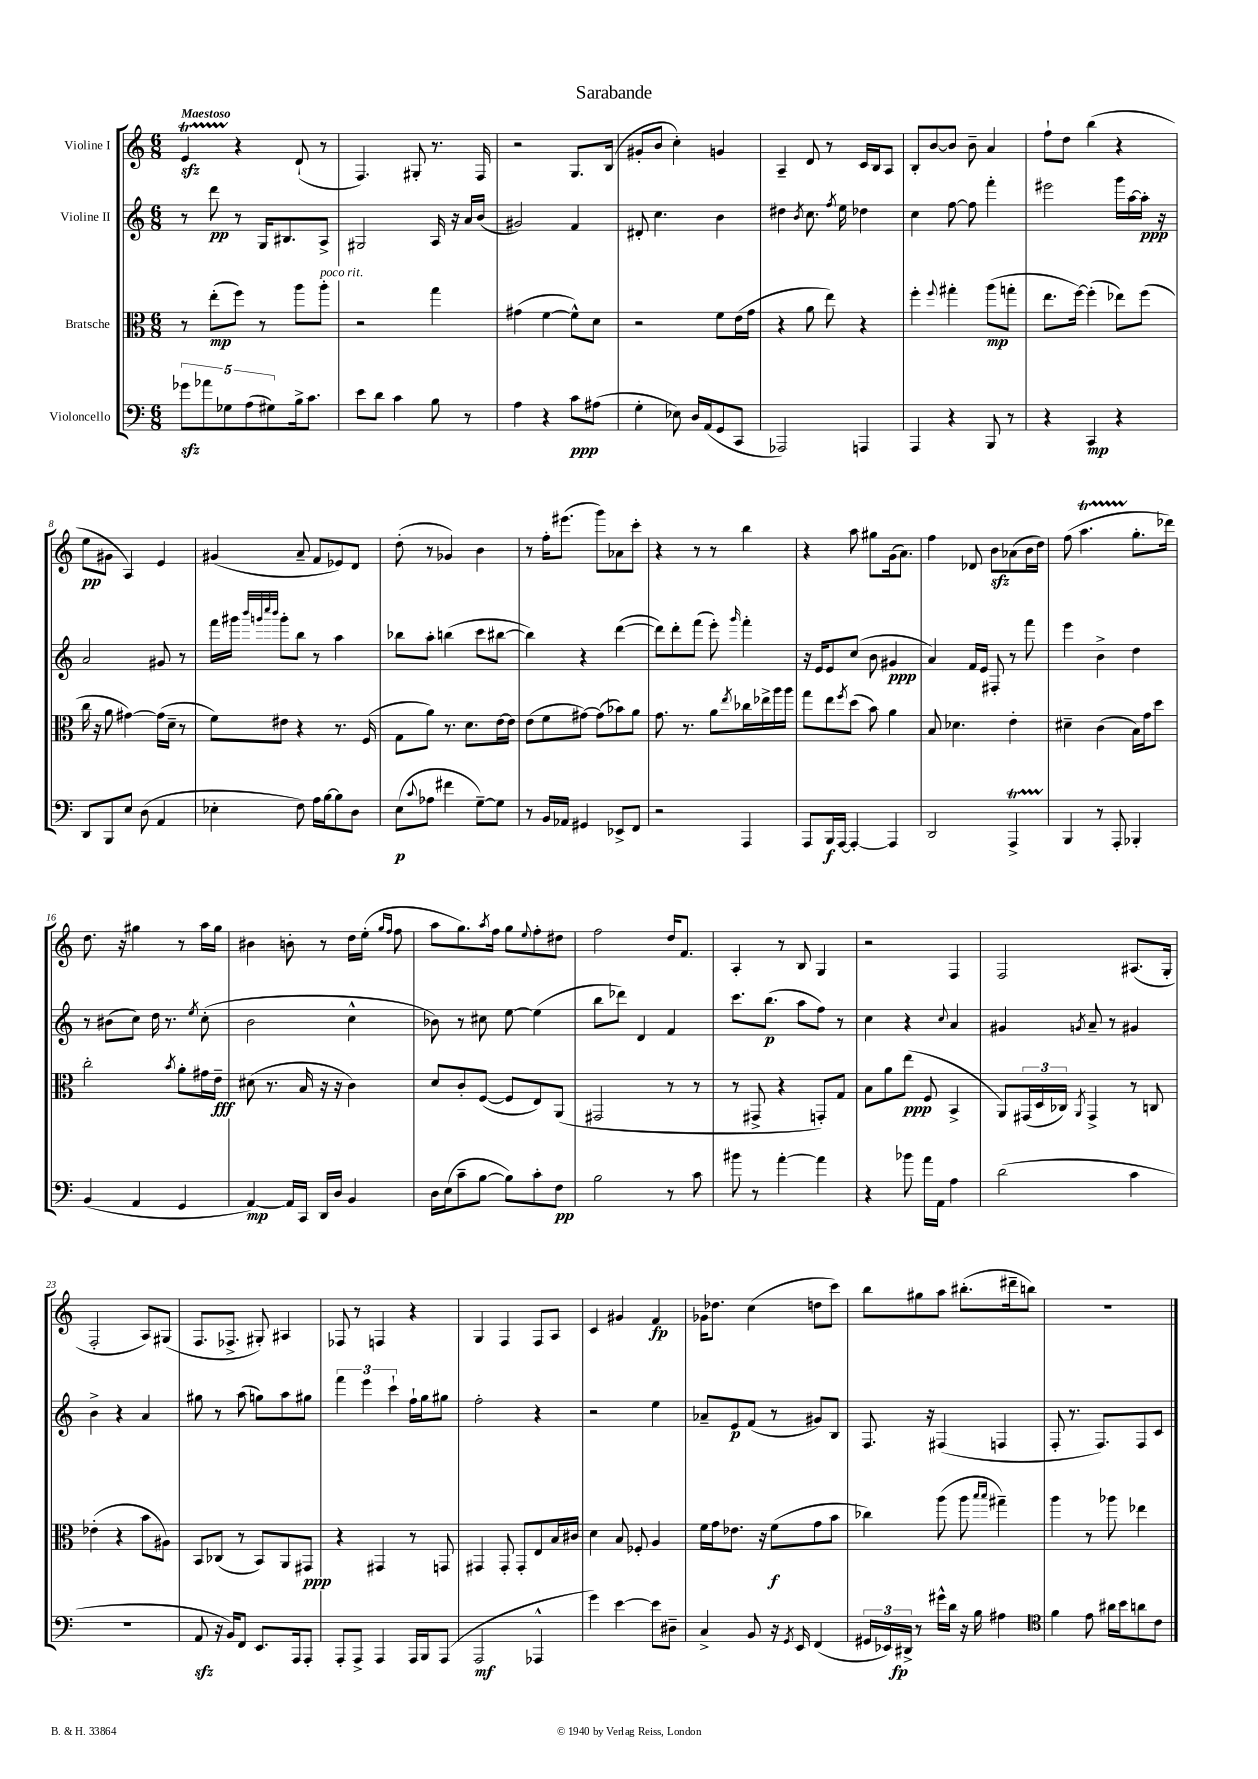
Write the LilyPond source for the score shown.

\header { title = "Sarabande" }
<<
\new StaffGroup <<
\new Staff = "s0" \with { instrumentName = "Violine I" } {
    \clef treble \key c \major \numericTimeSignature \time 6/8 \tempo "Maestoso"
    e'4\startTrillSpan\sfz r4\stopTrillSpan d'8-!( r8 |
    f4.) gis8-. r8. f16 |
    r2 g8. b16( |
    gis'8-. b'8 c''4-.) g'4 |
    a4-- d'8 r8 c'16 b16 a8 |
    b8-. b'8~ b'8 b'8-- a'4 |
    f''8-! d''8 b''4( r4 |
    e''8\pp gis'8 a4) e'4 |
    gis'4( a'8-- f'8 ees'8) d'8 |
    d''8-.( r8 ges'4) b'4 |
    r8 f''16-. eis'''8.( g'''8) aes'8 c'''8-. |
    r4 r8 r8 b''4 |
    r4 a''8 gis''8 g'16( a'8.) |
    f''4 des'8 b'8\sfz aes'8( b'16 d''16) |
    f''8( a''4.\startTrillSpan g''8.-.\stopTrillSpan des'''16) |
    d''8. r16 gis''4 r8 a''16 gis''16 |
    bis'4 b'8-. r8 d''16 e''16-.( \grace { g''16 f''16 } f''8 |
    a''8 g''8.) \acciaccatura { a''8 } f''16 g''8 \appoggiatura { e''8 } f''8-. dis''8 |
    f''2 d''16 f'8. |
    a4-. r8 b8 g4 |
    r2 f4 |
    f2 ais8.( g16-. |
    f2-. a8) gis8( |
    f8. fes8.-> gis8-.) ais4 |
    fes8 r8 f4 r4 |
    g4 f4 f8 a8 |
    c'4 gis'4 f'4\fp |
    ges'16 des''8. c''4( d''8 c'''8) |
    b''8 gis''8 a''8 bis''8.-.( dis'''16-- b''8) |
    R2. \bar "|." |
}
\new Staff = "s1" \with { instrumentName = "Violine II" } {
    \clef treble \key c \major \numericTimeSignature \time 6/8
    r8 d'''8\pp r8 g16 bis8. a8-> |
    gis2 a16 r16 a'16 b'16( |
    gis'2) f'4 |
    dis'8-. c''4. b'4 |
    dis''4 \acciaccatura { b'8 } c''8. \acciaccatura { f''8 } e''16 des''4 |
    c''4 f''8~ f''8 f'''4-. |
    eis'''2 g'''16 a''16~ a''16-.\ppp r16 |
    a'2 gis'8 r8 |
    f'''16 gis'''16 \grace { b'''32 g'''32 c''''32 b'''32 } g'''8-. b''8 r8 a''4 |
    bes''8 a''8-. b''4( c'''8 bis''8~ |
    bis''4) r4 d'''4~( |
    d'''8) d'''8-. f'''8( e'''8-.) \grace { g'''16 } f'''4-. |
    r16 e'16 e'8 c''8( b'8 gis'4\ppp |
    a'4) f'16 e'16 fis8-. r8 f'''8 |
    e'''4 b'4-> d''4 |
    r8 bis'8( c''8) d''16 r8. \acciaccatura { e''8 } c''8-.( |
    b'2 c''4-^ |
    bes'8) r8 cis''8 e''8~ e''4( |
    b''8 des'''8) d'4 f'4 |
    c'''8. b''8.\p( a''8 f''8) r8 |
    c''4 r4 \appoggiatura { c''8 } a'4 |
    gis'4 \acciaccatura { g'8 } a'8-- r8 gis'4 |
    b'4-> r4 a'4 |
    gis''8 r8 a''8( g''8) a''8 gis''8 |
    \tuplet 3/2 { f'''4 e'''4 c'''4-! } f''16-! g''16 gis''8 |
    f''2-. r4 |
    r2 e''4 |
    aes'8-- e'8\p f'8( r8 gis'8) b8 |
    f8. r16 fis4( f4 |
    f8-. r8. f8.) f8 c'8 \bar "|." |
}
\new Staff = "s2" \with { instrumentName = "Bratsche" } {
    \clef alto \key c \major \numericTimeSignature \time 6/8
    r8 e''8-.\mp( f''8) r8 a''8 a''8-.^\markup { \italic "poco rit." } |
    r2 g''4 |
    gis'4( f'4~ f'8-^) d'8 |
    r2 f'8 e'16( g'16 |
    r4 a'8 e''8) r4 |
    f''4-. \appoggiatura { f''8 } gis''4-. a''8\mp( g''8-. |
    e''8. f''16~) f''4-.( ees''8) f''8( |
    c''16 r16 a'8 gis'4~) gis'16( d'16-- r8 |
    f'8) eis'8 r4 r8. f16( |
    g8 a'8) r8. d'8. e'16~ e'16 |
    e'8( f'8 gis'8~) gis'8( bes'8) a'8 |
    g'8. r8. a'8 \acciaccatura { e''8 } ces''16 ees''16-> a''16 a''16 |
    g''8 e''8 \acciaccatura { f''8 } d''8( b'8) a'4 |
    b8 des'4. e'4-. |
    dis'4-- c'4( b16) g'16 d''8 |
    c''2-. \acciaccatura { b'8 } a'8-. gis'16 e'16--\fff |
    dis'8( r8. b16 r16 r16 c'4) |
    d'8 c'8-. f8~( f8 e8) a,8( |
    gis,2 r8 r8 |
    r8 gis,8-> r4 g,8-.) g8 |
    b8 a'8 e''8\ppp( f8 b,4-> |
    a,8) \tuplet 3/2 { gis,16( d16 ces16) } \acciaccatura { a,8 } gis,4-> r8 c8 |
    ees'4-.( r4 b'8 ais8) |
    b,8 ces8( r8 b,8) a,8 gis,8\ppp |
    r4 gis,4 r8 g,8 |
    gis,4 gis,8-. gis,8-. e8 b16 cis'16 |
    d'4 b8 fes8-. a4 |
    f'16 g'16 ees'8. r16 f'8\f( g'8 b'8 |
    ces''4) a''8( a''8 \grace { b''16 b''16 } gis''4--) |
    a''4 r8 aes''8 ees''4 \bar "|." |
}
\new Staff = "s3" \with { instrumentName = "Violoncello" } {
    \clef bass \key c \major \numericTimeSignature \time 6/8
    \tuplet 5/4 { ges'8\sfz aes'8 ges8 a8( gis8) } b16-> c'8. |
    e'8 d'8 c'4 b8 r8 |
    a4 r4 c'8\ppp ais8( |
    g4-. ees8) d16 a,16( g,8 c,8 |
    aes,,2) a,,4 |
    a,,4 r4 b,,8 r8 |
    r4 c,4\mp r4 |
    d,8 b,,8 e8 d8( a,4 |
    ees4-. f8) a16 b16~ b8 d8 |
    e8\p( \appoggiatura { c'8 } aes8 fis'4 g8~--) g8 |
    r8 b,16 aes,16 gis,4 ees,8-> f,8 |
    r2 a,,4 |
    a,,8 b,,16\f a,,16~ a,,4~-. a,,4 |
    d,2 a,,4->\startTrillSpan |
    b,,4\stopTrillSpan r8 a,,8-. bes,,4-. |
    b,4( a,4 g,4 |
    a,4~\mp) a,16 c,16 d,16 d16 b,4 |
    d16 e16( c'8-- b8~ b8) c'8-. f8\pp |
    b2 r8 c'8 |
    bis'8 r8 a'4~-. a'4 |
    r4 bes'8 a'16 a,16 a4 |
    d'2( c'4 |
    R2. |
    a,8\sfz r16 b,16) f,8 e,8. a,,16 a,,8-. |
    a,,8-. a,,8-> a,,4 a,,16 b,,16 a,,8( |
    a,,2\mf aes,,4-^ |
    g'4) e'4~ e'8 dis8-- |
    c4-> b,8 r16 \acciaccatura { g,8 } e,16 f,4( |
    \tuplet 3/2 { gis,16 ees,16) dis,16->\fp } r8 gis'16-^ d'16 r16 b16 ais4 |
    \clef tenor f'4 e'8 ais'16 b'16 a'8 c'8 \bar "|." |
}
>>
>>
